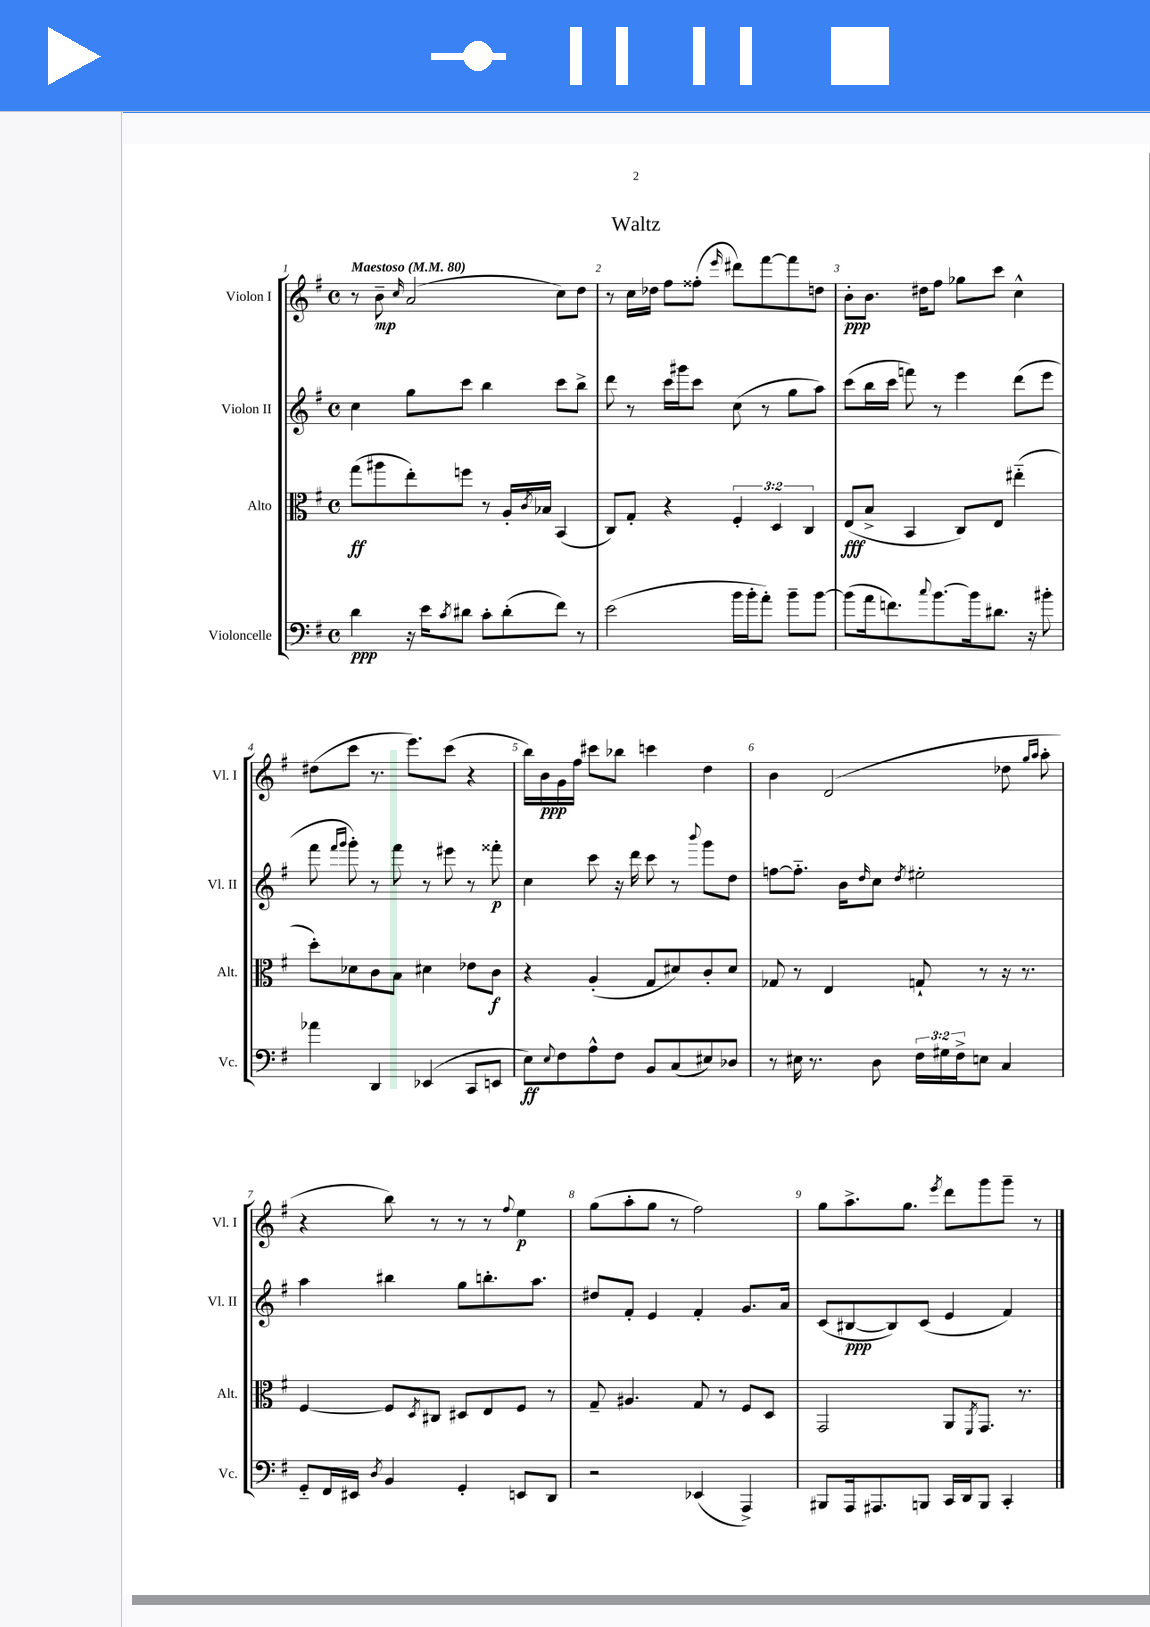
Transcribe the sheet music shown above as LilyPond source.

\header { title = "Waltz" }
<<
\new StaffGroup <<
\new Staff = "s0" \with { instrumentName = "Violon I" shortInstrumentName = "Vl. I" } {
    \clef treble \key g \major \defaultTimeSignature \time 4/4 \tempo "Maestoso" 4 = 80
    r8 b'8--\mp \grace { c''16 } a'2( c''8) d''8 |
    r8 c''16 des''16 fis''8 fisis''8-.( \grace { e'''16 } dis'''8) fis'''8~ fis'''8 d''8 |
    b'8-.\ppp b'8. dis''16 fis''8 ges''8 c'''8 c''4-^ |
    dis''8( c'''8 r8. e'''8.) c'''8( r4 |
    b''16) b'16\ppp g'16 fis''16 cis'''8 bes''8 c'''4 d''4 |
    b'4 d'2( des''8 \grace { g''16 a''16 } a''8-. |
    r4 b''8) r8 r8 r8 \appoggiatura { fis''8 } e''4\p |
    g''8( a''8-. g''8 r8 fis''2) |
    g''8 a''8.-> g''8. \acciaccatura { e'''8 } d'''8 g'''8 g'''8-- r8 \bar "|." |
}
\new Staff = "s1" \with { instrumentName = "Violon II" shortInstrumentName = "Vl. II" } {
    \clef treble \key g \major \defaultTimeSignature \time 4/4
    c''4 g''8 c'''8 b''4 c'''8 b''8-> |
    d'''8 r8 c'''16 gis'''16 c'''8 c''8( r8 g''8 a''8) |
    c'''8( b''16 c'''16 f'''8) r8 e'''4 d'''8( e'''8 |
    fis'''8 \grace { fis'''16 g'''16 } g'''8-.) r8 fis'''8 r8 eis'''8 r8 fisis'''8-.\p |
    c''4 c'''8 r16 d'''16 c'''8 r8 \appoggiatura { b'''8 } g'''8 d''8 |
    f''8~ f''8.-_ b'16 \grace { d''16 } c''8 \acciaccatura { d''8 } eis''2-. |
    a''4 bis''4 g''8 b''8.-. a''8. |
    dis''8 fis'8-. e'4 fis'4-. g'8. a'16 |
    c'8( bis8~\ppp bis8) c'8( e'4 fis'4) \bar "|." |
}
\new Staff = "s2" \with { instrumentName = "Alto" shortInstrumentName = "Alt." } {
    \clef alto \key g \major \defaultTimeSignature \time 4/4 \override Staff.TupletNumber.text = #tuplet-number::calc-fraction-text
    g''8\ff( ais''8 e''8-.) f''8 r8 a16-. \acciaccatura { c'8 } bes16 b,4( |
    c8) g8-. r4 \tuplet 3/2 { fis4-. d4 c4 } |
    e8\fff( b8-> b,4 c8) e8 eis''4-_( |
    d''8-.) des'8 c'8 b8 dis'4 ees'8 c'8\f |
    r4 a4-.( g8 dis'8) c'8-. dis'8 |
    ges8 r8 e4 g8-! r8 r16 r8. |
    fis4~ fis8 \acciaccatura { d8 } cis8 dis8 e8 fis8 r8 |
    g8-- ais4. g8 r8 fis8 d8 |
    g,2 a,8 \acciaccatura { fis,8 } g,8. r8. \bar "|." |
}
\new Staff = "s3" \with { instrumentName = "Violoncelle" shortInstrumentName = "Vc." } {
    \clef bass \key g \major \defaultTimeSignature \time 4/4 \override Staff.TupletNumber.text = #tuplet-number::calc-fraction-text
    d'4\ppp r16 e'16 \acciaccatura { c'8 } dis'8 c'8-. dis'8-.( fis'8) r8 |
    e'2( b'16 b'16-. a'8-.) b'8-- b'8~ |
    b'8( a'16 f'8.) \appoggiatura { c''8 } b'8.~ b'16 dis'8. r16 bis'8-. |
    aes'4 d,4 ees,4( c,8 e,8 |
    e8\ff) \appoggiatura { e8 } fis8 a8-^ fis8 b,8 c8( eis8) des8 |
    r8 eis16 r8. d8 \tuplet 3/2 { fis16 gis16 fis16-> } e8 c4 |
    g,8-_ fis,16 eis,16 \acciaccatura { d8 } b,4 g,4-. e,8 d,8 |
    r2 ees,4( a,,4->) |
    bis,,8 a,,16 ais,,8. b,,8 c,16 d,16 b,,8 c,4-. \bar "|." |
}
>>
>>
\layout { \context { \Score \override BarNumber.break-visibility = ##(#f #t #t) barNumberVisibility = #all-bar-numbers-visible } }
